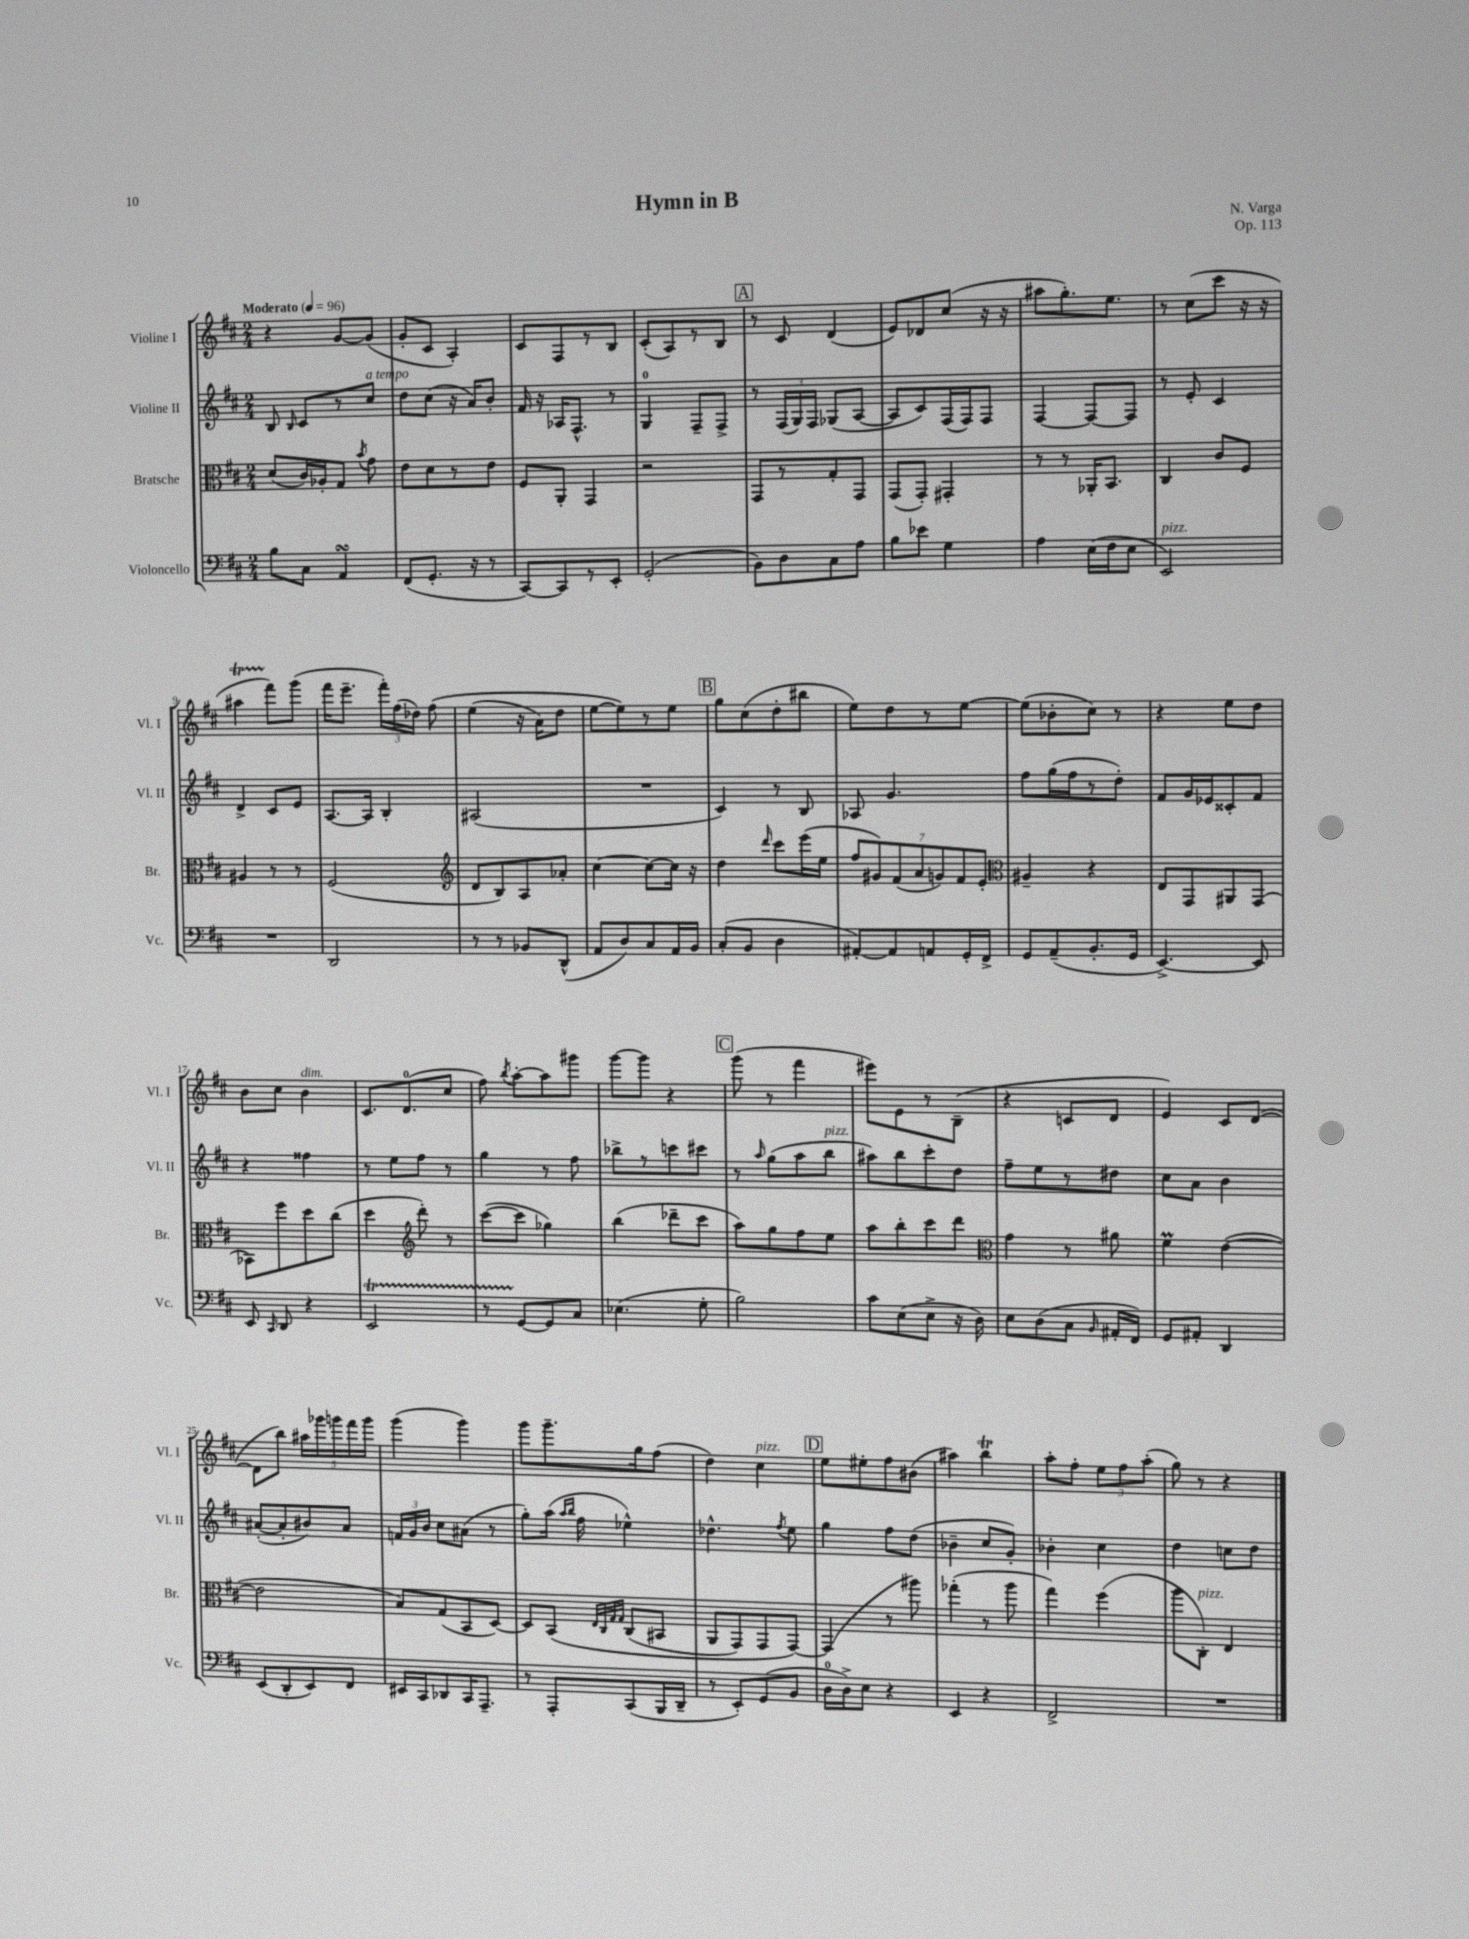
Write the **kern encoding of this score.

**kern	**kern	**kern	**kern
*staff4	*staff3	*staff2	*staff1
*clefF4	*clefC3	*clefG2	*clefG2
*k[f#c#]	*k[f#c#]	*k[f#c#]	*k[f#c#]
*M2/4	*M2/4	*M2/4	*M2/4
*MM96	*MM96	*MM96	*MM96
8B\L	(8d/L	8B/	4r
.	.	16qqB/	.
8C#\J	16c#/L)	8c#/L	.
.	16A-'/J	.	.
4AA/	8G/J	8r	[8g/L
.	8qb/	.	.
.	8g\	8cc#/J	(8g/]J
=	=	=	=
(8FF#/L	8e\L	8dd\L	8g'/L
8.GG'/J	8d\	(8cc#\J	8c#/J
.	8r	16r	4A'/)
16r	.	16a/LK)	.
8r	8e\J	8b'/J	.
=	=	=	=
[8CC#/L)	8F#/L	16f#/	8c#/L
.	.	16r	.
8CC#/]	8AA'/J	16A-/LK	8F#/
.	.	8.F#^^/J	.
8r	4GG/	.	8r
8EE'/J	.	8r	8B/J
=	=	=	=
(2GG'/	2r	4G/	(8c#'/L
.	.	.	8A/)
.	.	8F#~/L	8r
.	.	8F#^/J	8B/J
=	=	=	=
8BB\L)	8GG/L	8r	8r
8D\	8r	(24F#/LL	8c#/
.	.	24G/)	.
.	.	24F#/JJ	.
8C#\	8G'/	(8G-/L	(4d/
8A\J	8GG/J	[8A/J	.
=	=	=	=
8B\L	(8GG/L	8A/]L	8e/L)
8e-\J	8GG'/J)	8c#/)	8d-/
4G\	4GG#'/	(16F#/L	(8cc#/J
.	.	16F#/J)	.
.	.	8F#/J	16r
.	.	.	16r
=	=	=	=
4A\	8r	[4F#/	8aa#\L
.	8r	.	8.gg'\)
(16E\LL	16AA-'/LK	8F#/_L	.
16F#\J	8.BB/J	.	8.ee\J
8E\J	.	8F#/]J	.
=	=	=	=
2EE/)	4C#/	8r	8r
.	.	8e'/	(8cc#\L
.	8c#/L	4c#/	8ccc#\J
.	8F#/J	.	16r
.	.	.	16r
=	=	=	=
2r	4A#/	4d^/	4aa#\
.	8r	8c#/L	8fff#\L)
.	8r	8e/J	(8ggg\J
=	=	=	=
2DD/	(2F#/	[8.A/L	16fff#\LK
.	.	.	8.eee~\J
.	.	16A/]Jk	.
.	.	4B'/	24fff#'\LL)
.	.	.	(24ff#\
.	.	.	24dd-\JJ)
.	.	.	&(8ff#\
=	=	=	=
*	*clefG2	*	*
8r	8d/L	(2A#/	(4ee\
8r	8B/)	.	.
8BB-/L	8A/	.	16r
.	.	.	16a\LK)
(8DD^^/J	8a-'/J	.	8dd\J
=	=	=	=
8AA/L	[4cc#\	2r	[8ee\L
8D/)	.	.	8ee\]&)
8C#/	8cc#\_L	.	8r
16AA/L	16cc#\]Jk	.	8ee\J
16BB/JJ	16r	.	.
=	=	=	=
(8C#'/L	4dd\	4c#/)	8gg\L
8BB/J	.	.	(8cc#\
.	16qqddd/	.	.
4D\	8ccc#\L	8r	8dd'\
.	(16eee\L	8B/	8bb#\J
.	16ee\JJ	.	.
=	=	=	=
[8AA#'/L)	14ff#/L	8A-/	8ee\L)
.	14g#/)	.	.
8AA#/]	.	4.g/	8dd\
.	(14f#/	.	.
.	14a/	.	.
8AA/	.	.	8r
.	14g/)	.	.
.	14f#/	.	.
16GG'/L	.	.	[8ee\J
.	14e'/J	.	.
16FF#^/JJ	.	.	.
=	=	=	=
*	*clefC3	*	*
8GG/L	4A#~/	8ff#\L	(8ee\]L
(8AA~/	.	(16gg\L	8b-'\
.	.	16ff#\J	.
8.BB'/	4r	8r	8cc#\J)
.	.	8dd'\J)	8r
16GG/Jk	.	.	.
=	=	=	=
[4.EE^/)	8E/L	8f#/L	4r
.	8GG/	16g/L	.
.	.	16e-/J	.
.	8AA#/	8c##'/	8ee\L
8EE/]	(8GG/J	8f#/J	8dd\J
=	=	=	=
8EE/	8BB-\L)	4r	8b\L
16qqCC#/	.	.	.
8DD/	8ff#\	.	8cc#\J
4r	8dd\	4ff##\	4b\
.	(8cc#\J	.	.
=	=	=	=
2EE/	4dd\	8r	8.c#/L
.	.	8ee\L	.
.	.	.	(8.d/
*	*clefG2	*	*
.	8ddd'\)	8ff#\J	.
.	8r	8r	8cc#/J
=	=	=	=
8r	([8ccc#\L	4gg\	8ff#\)
.	.	.	8qbb/
[8GG/L	8ccc#\]J	.	[8aa'\L
8GG/]	4gg-\)	8r	8aa\]
8C#/J	.	8ff#\	8ggg#\J
=	=	=	=
(4.E-\	(4bb\	8bb-^\L	[8ggg\L
.	.	8r	8ggg\]J
.	8ddd-~\L	8ccc\	4r
8G'\	8ccc#\J	8ccc#\J	.
=	=	=	=
2B\)	8aa\L)	8r	(8ggg\
.	.	16qqaa/	.
.	8gg\	(8gg\L	8r
.	8ff#\	8aa\	4fff#\
.	8ee\J	8bb\J	.
=	=	=	=
8c#\L	8aa\L	8aa#\L)	8eee#\L)
(8E\	8bb'\	8bb\	8e\
8E^\J	8ccc#\	8ccc#'\	8r
16r	8ddd\J	8dd\J	(8B~\J
16D\)	.	.	.
=	=	=	=
*	*clefC3	*	*
8E\L	4g\	8ff#~\L	4r
(8D\	.	8ee\	.
8C#\J	8r	8r	8c/L
16qqBB/	.	.	.
16AA#'/LL	8a#\	8dd#\J	8d/J
16FF#/JJ)	.	.	.
=	=	=	=
8GG/L	4f#\	8cc#\L	4e/)
8AA#'/J	.	8a\J	.
4DD/	([4e\	4b\	8c#/L
.	.	.	([8d/J
=	=	=	=
(8EE/L	2e\]	([8a#'/L	8d\]L
8DD'/	.	8a#'/]	8bb\J)
8EE/)	.	8b#/)	20aa#\LL
.	.	.	20ggg-\
.	.	.	20ggg\
8FF#/J	.	8a#/J	.
.	.	.	20fff#\
.	.	.	20ggg\JJ
=	=	=	=
16EE#/LL	8B/L)	24f/LL	(4ggg\
.	.	24g/	.
16CC#/J	.	.	.
.	.	24b/JJ	.
8DD-/	(8G/	8cc#\L	.
16CC#/K	8BB/	(8a#\J	4ggg\)
8.AAA~/J	.	.	.
.	[8D/J)	8r	.
=	=	=	=
8r	8D/]L	8gg'\L)	8ggg\L
8AAA'/L	&(8BB/J	(16aa\Jk	8.ggg~\
.	.	16qqaa/LL	.
.	.	16qqbb/JJ	.
.	.	16ff#\	.
.	32qqE/LLL	.	.
.	32qqC#/	.	.
.	32qqG/	.	.
.	32qqG/JJJ	.	.
(8CC#/	(8C#/L	4ee-^^\)	.
.	.	.	16gg\k
16BBB/L	8BB#/J	.	(8ff#\J
16DD~/JJ	.	.	.
=	=	=	=
8r	8AA/L	4.dd-^^\	4dd\)
8EE'/L)	8GG/)	.	.
(8GG/	8GG/	.	4cc#\
.	.	8qff#/	.
8BB/J	[8GG/J&)	8ee\	.
=	=	=	=
16D\LL	(4GG/]	4gg\	8ee\L
16D^\J)	.	.	.
8E\J	.	.	8ee#'\
4r	8r	8ff#\L	8ff#\
.	8aa#\)	(8dd\J	(8b#\J
=	=	=	=
4EE/	(4gg-'\	4b-~\	4aa#\)
4r	8r	8cc#/L	4bb\
.	8aa\	8g'/J)	.
=	=	=	=
2FF#^/	4gg\)	4b-'\	8aa'\L
.	.	.	8ff#'\J
.	(4ff#\	4cc#\	12ee\L
.	.	.	12ff#\
.	.	.	(12aa'\J
=	=	=	=
2r	8aa\L	4dd\	8gg\)
.	8C#'\J)	.	8r
.	4E/	8cc\L	4r
.	.	8dd\J	.
==	==	==	==
*-	*-	*-	*-
